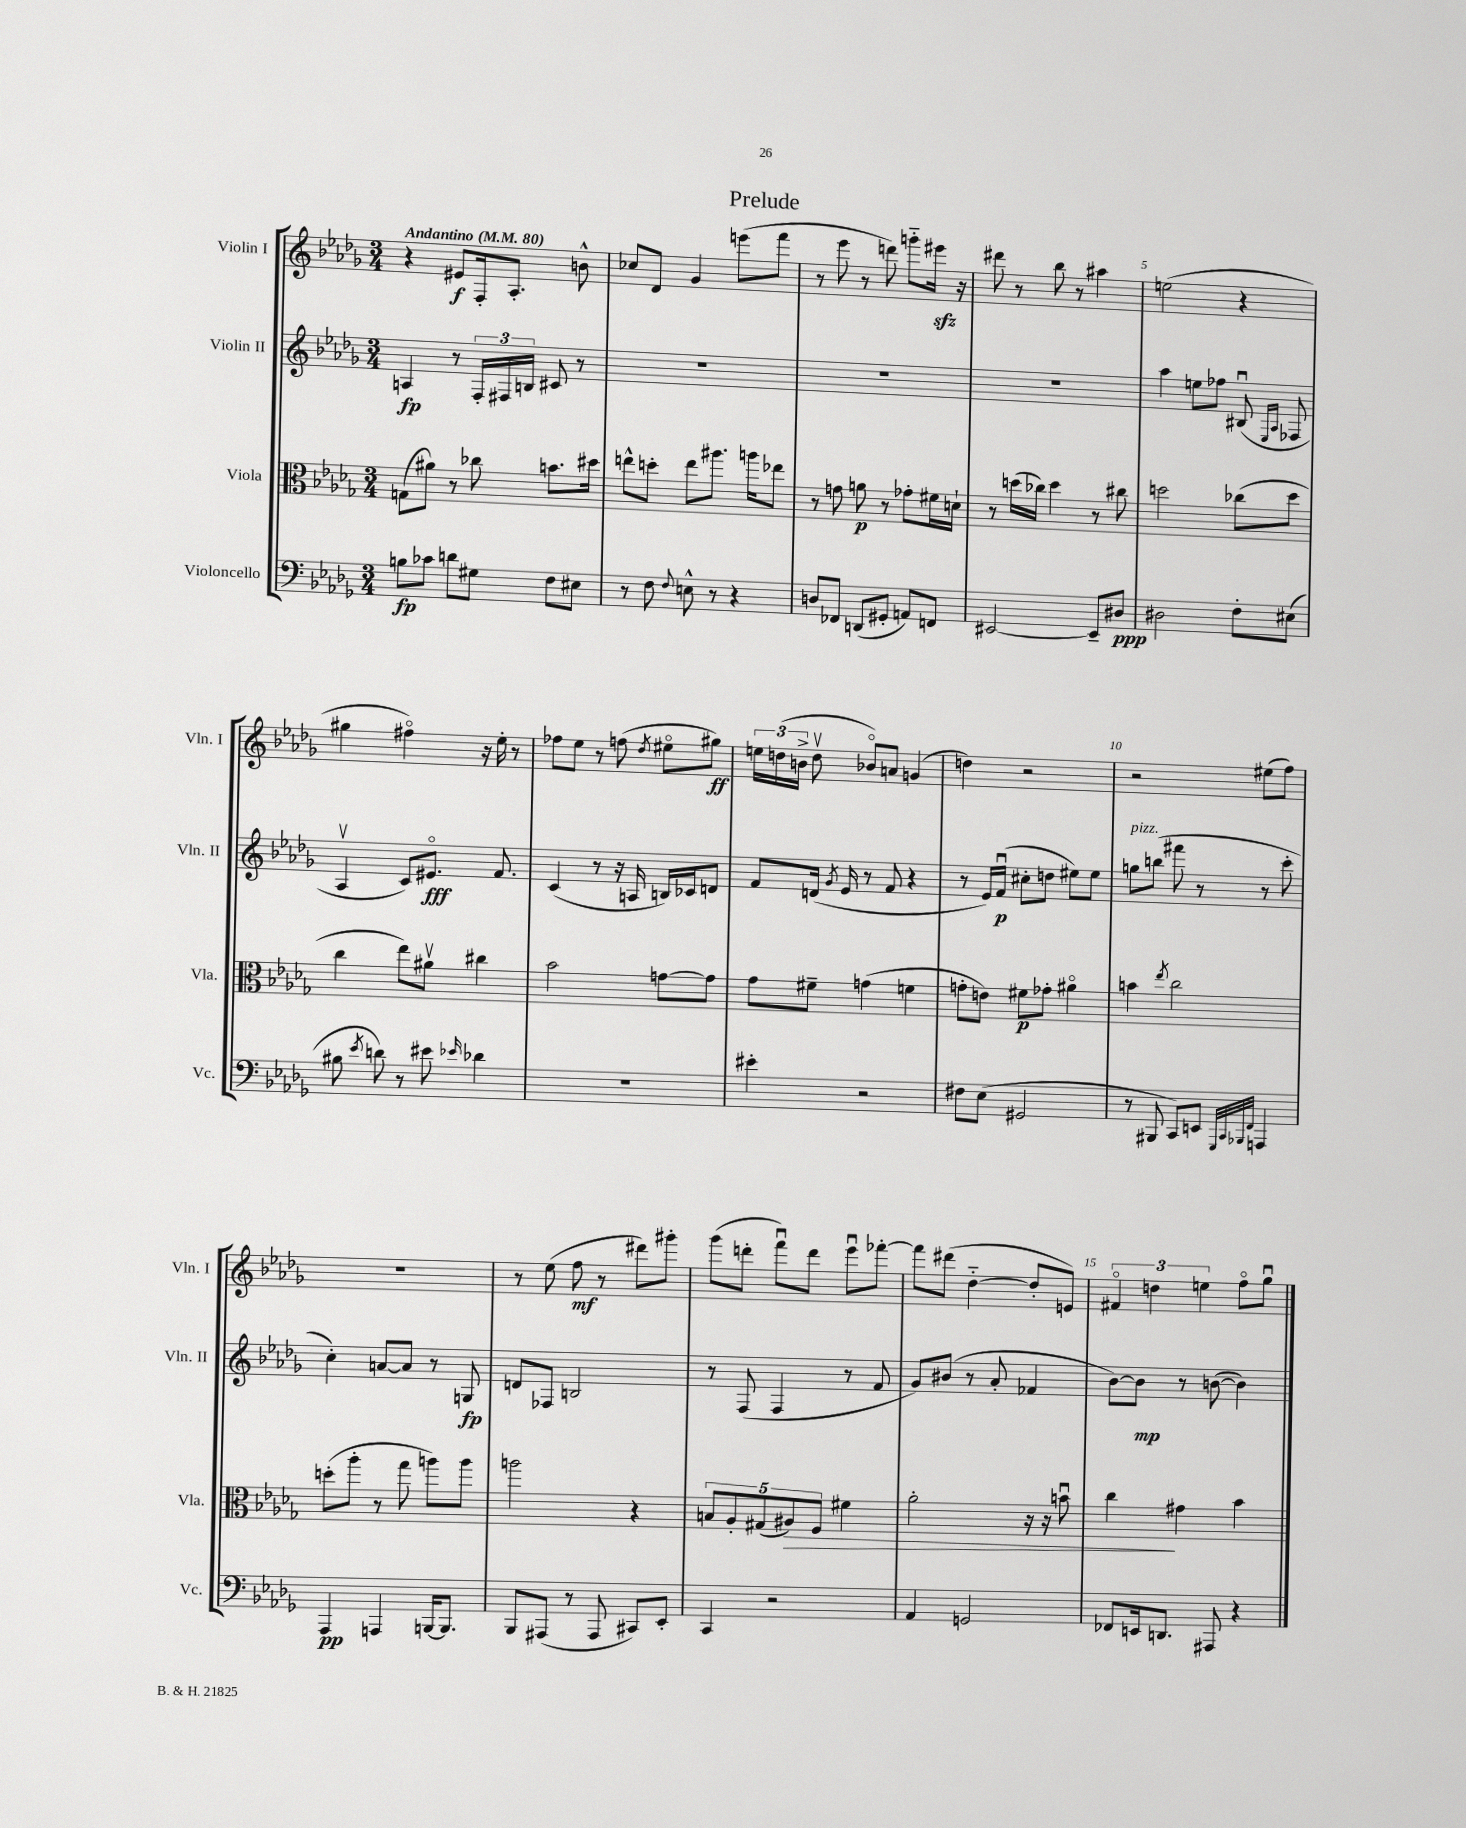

**kern	**kern	**kern	**kern
*staff4	*staff3	*staff2	*staff1
*clefF4	*clefC3	*clefG2	*clefG2
*k[b-e-a-d-g-]	*k[b-e-a-d-g-]	*k[b-e-a-d-g-]	*k[b-e-a-d-g-]
*M3/4	*M3/4	*M3/4	*M3/4
*MM80	*MM80	*MM80	*MM80
8B\L	(8G\L	4A/	4r
8c-\J	8a#\J)	.	.
8d\L	8r	8r	8e#/L
8G#\J	8cc-\	24F'/LL	16F'/k
.	.	24F#/	.
.	.	.	8.A-'/J
.	.	24B/JJ	.
8F\L	8.b\L	8c#/	.
8E#\J	.	8r	8b^^\
.	16dd#\Jk	.	.
=	=	=	=
8r	8ee^^\L	2.r	8cc-/L
8F\	8dd'\J	.	8d-/J
8qqF/	.	.	.
8E^^\	8ee\L	.	4g-/
8r	8.aa#\J	.	.
4r	.	.	(8eee\L
.	16aa\LK	.	.
.	8ee-\J	.	8fff\J
=	=	=	=
8D/L	8r	2.r	8r
8FF-/J	8g\	.	8eee-\
(8DD/L	8a\	.	8r
8GG#'/J	8r	.	8ddd\)
8AA/L)	8g-'\L	.	8ggg'~\L
8FF/J	16f#\L	.	16eee#\Jk
.	16d`\JJ	.	16r
=	=	=	=
[2EE#/	8r	2.r	8ddd#\
.	(16dd\LL	.	8r
.	16cc-\JJ)	.	.
.	4dd\	.	8bb-\
.	.	.	8r
8EE#~/]L	8r	.	4aa#\
8D#/J	8cc#\	.	.
=	=	=	=
2D#\	2dd\	4aa-\	(2ee\
.	.	8ee\L	.
.	.	8ff-\J	.
8F'\L	(8cc-\L	(8B#u/	4r
.	.	16qqE-/LL	.
.	.	16qqA-/JJ	.
(8E#\J	8dd\J	8F-/	.
=	=	=	=
8B#\	4cc\	4A-v/	4gg#\
8qe-/	.	.	.
8d\)	.	.	.
8r	8ee-\L)	8c/L)	4ff#o\)
8e#\	8a#v\J	8.e#o/J	.
16qqe-/	.	.	.
4d-\	4cc#\	.	16r
.	.	8.f/	16ee-'\
.	.	.	8r
=	=	=	=
2.r	2b-\	(4c/	8ff-\L
.	.	.	8ee-\J
.	.	8r	8r
.	.	16r	(8ff\
.	.	16A/	.
.	.	.	8qdd-/
.	[8g\L	16B/LL)	8ee#o\L
.	.	16c-/J	.
.	8g\]J	8d/J	8gg#\J)
=	=	=	=
4e#'\	8g-\L	8f/L	24ee\LL
.	.	.	(24dd\
.	.	.	24b^\JJ
.	8f#~\J	(16d/Jk	8ddv\
.	.	8qg-/	.
.	.	16e-/	.
2r	(4g\	8r	8b-o/L)
.	.	8f/	8a/J
.	4f\	4r	(4g/
=	=	=	=
8F#\L	8g'\L	8r	4dd\)
(8E-\J	8e\J)	16e-/LL)	.
.	.	(16fu/JJ	.
2GG#/	8f#\L	8cc#'\L	2r
.	8g-'\J	8dd\J	.
.	4a#o\	8ee#\L)	.
.	.	8ee#\J	.
=	=	=	=
8r	4b\	8gg\L	2r
8BBB#/	.	(8bb\J	.
.	8qee-/	.	.
8CC/L)	2cc\	8fff#\	.
8EE/J	.	8r	.
32qqGGG-/LLL	.	.	.
32qqCC/	.	.	.
32qqBBB-/	.	.	.
32qqFF/JJJ	.	.	.
4AAA/	.	8r	(8ee#\L
.	.	8ccc'\	8ff\J)
=	=	=	=
4AAA-/	(8dd'\L	4cc'\)	2.r
.	8aa-'\J	.	.
4AAA/	8r	[8a/L	.
.	8gg-\	8a/]J	.
[16BBB/LK	8aa\L)	8r	.
8.BBB/]J	.	.	.
.	8aa\J	8G/	.
=	=	=	=
8BBB-/L	2aa\	8d/L	8r
(8AAA#/J	.	8F-/J	(8ee-\
8r	.	2B/	8ff\
8AAA#/	.	.	8r
8CC#/L)	4r	.	8ddd#\L)
8EE-'/J	.	.	8ggg#'\J
=	=	=	=
4CC/	10B/L	8r	(8ggg-\L
.	10A-'/	.	.
.	.	(8F/	8ddd'\J
.	(10G#/	.	.
2r	.	4F/	8fffu\L)
.	10A#/)	.	.
.	.	.	8ddd\J
.	10F/J	.	.
.	4f#\	8r	8eee-u\L
.	.	8f/	[8fff-'\J
=	=	=	=
4AA-/	2a-'\	8g-/L)	8fff-\]L
.	.	(8b#/J	(8ddd#\J
2GG/	.	8r	[4dd-'~\
.	.	8a-'/	.
.	16r	4f-/	8dd-'/]L
.	16r	.	.
.	8bu\	.	8e/J)
=	=	=	=
8FF-/L	4cc\	[8b-\L)	6f#o/
16EE/k	.	8b-\]J	.
.	.	.	6dd\
8.DD/J	.	.	.
.	4g#\	8r	.
.	.	.	6ee\
8AAA#/	.	([8b\	.
4r	4b-\	4b\])	8ffo\L
.	.	.	8gg-u\J
==	==	==	==
*-	*-	*-	*-
